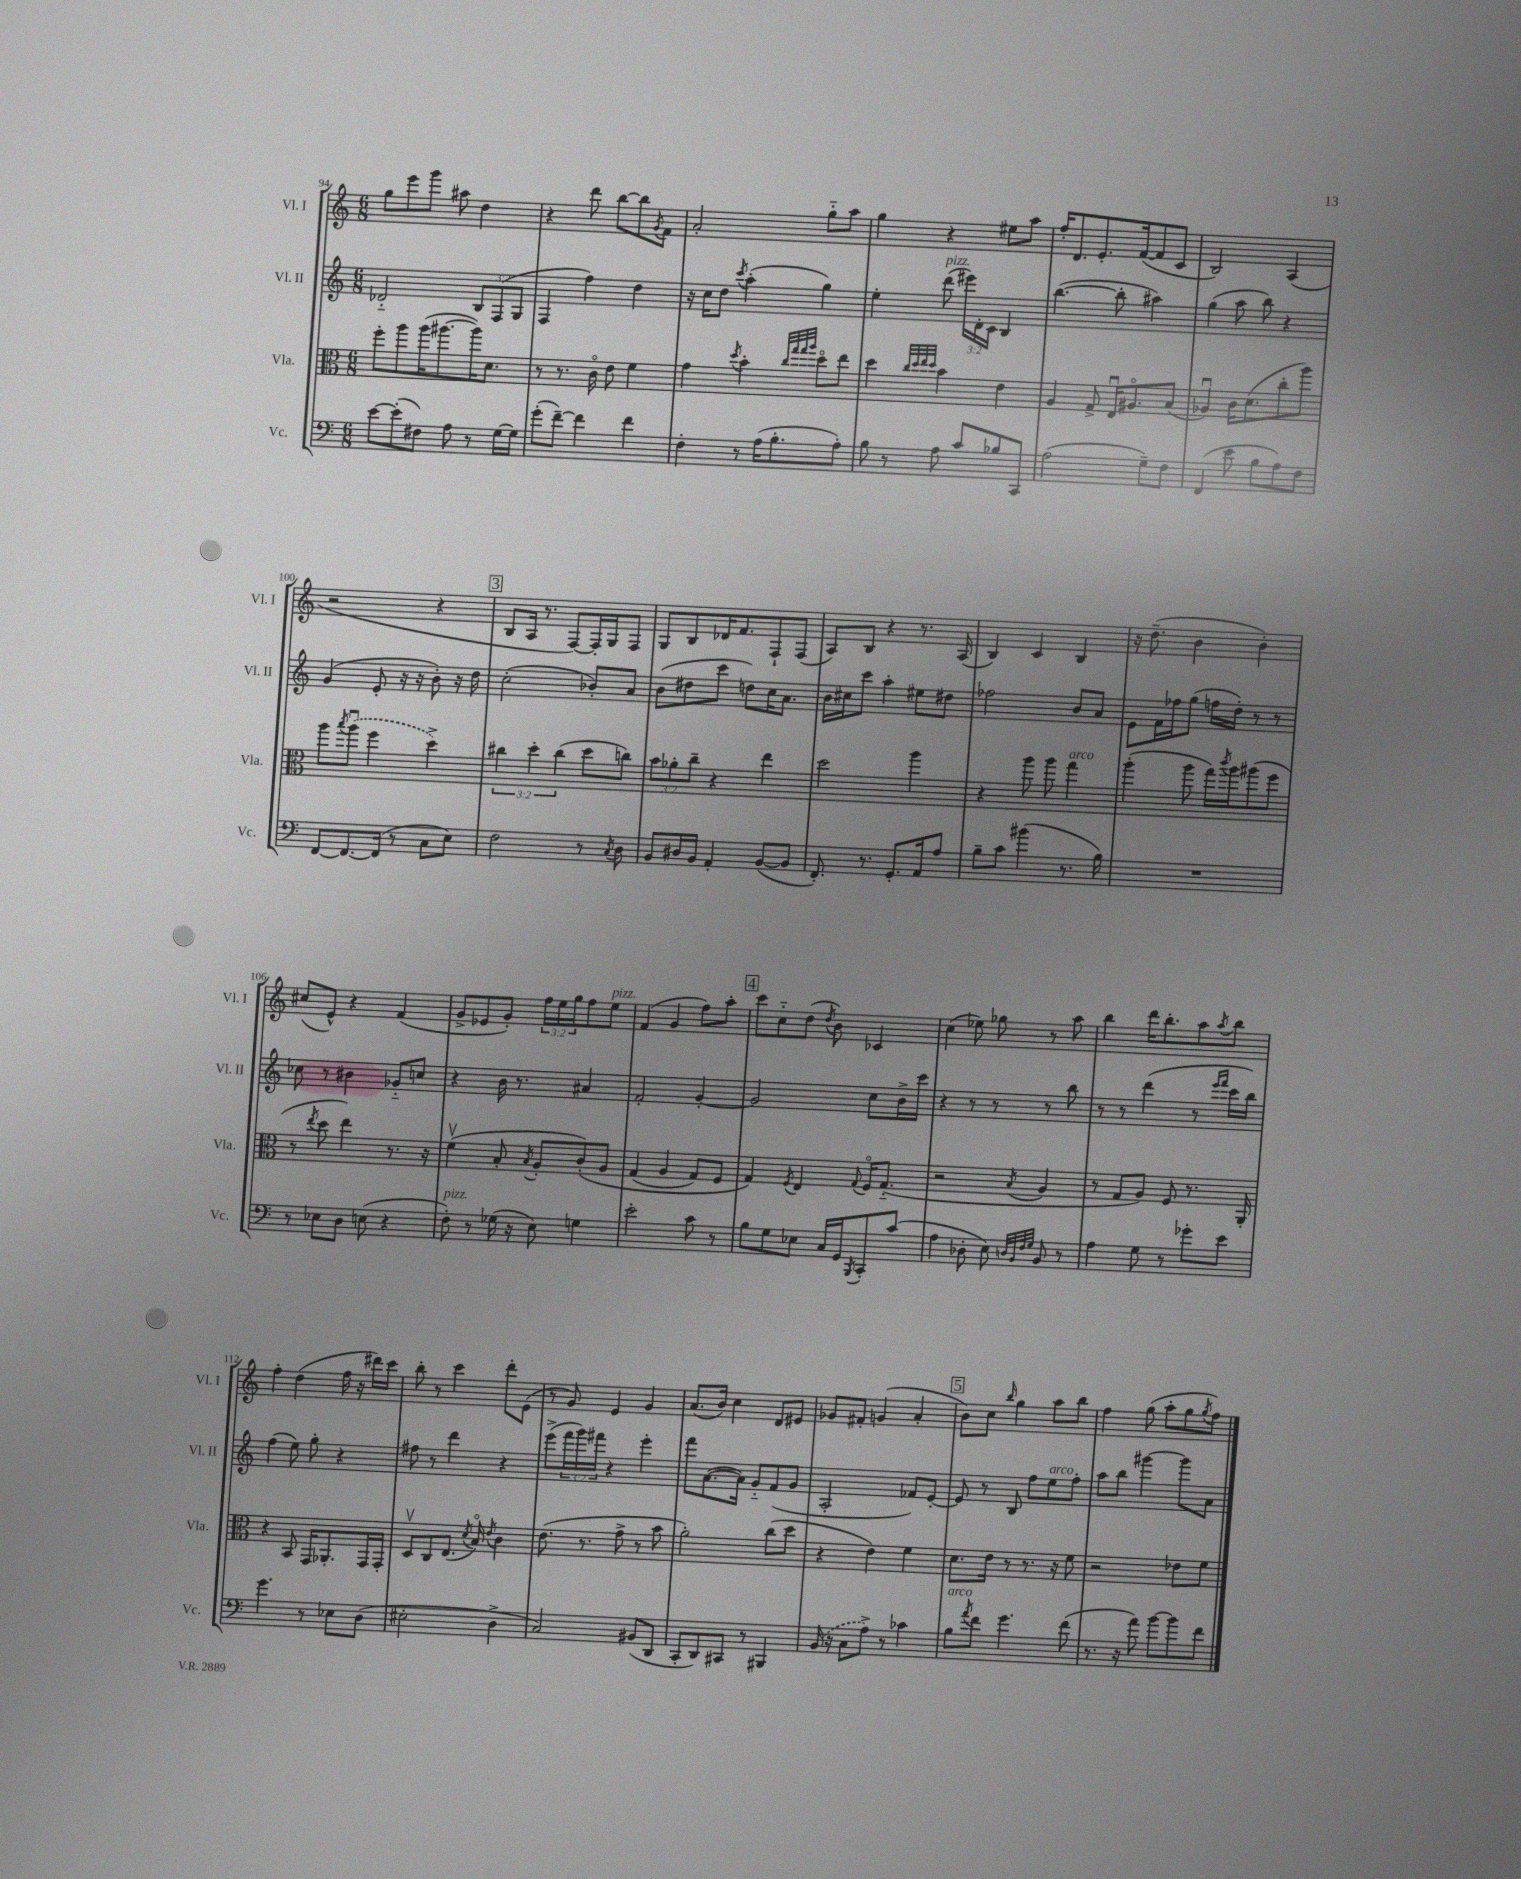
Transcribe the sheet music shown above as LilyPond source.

<<
\new StaffGroup <<
\new Staff = "s0" \with { instrumentName = "Vl. I" shortInstrumentName = "Vl. I" } {
    \clef treble \key c \major \numericTimeSignature \time 6/8 \override Staff.TupletNumber.text = #tuplet-number::calc-fraction-text
    g''8 e'''8 g'''8 ais''8 d''4 |
    r4 d'''8 b''8~ b''8 \acciaccatura { g'8 } f'8 |
    a'2-. g''8-_ a''8 |
    g''4 r4 eis''8 a''8 |
    f''16-. d'8. e'8.-. f'16~( f'8 c'8 |
    b2) a4( |
    r2 r4 |
    \mark \markup { \box "3" } b8 a16 r8. f8~) f16-. g16 f8 |
    g8 b8 des'16 f'8. f8-! f8( |
    a8) b8 r4 r8. a16( |
    b4) c'4 b4 |
    r16 d''8.--( b'4 b'4-.) |
    cis''8( e'8-^) r4 f'4( |
    g'8-> ees'8 g'8-.) \tuplet 3/2 { f''16 e''16 g''16 } f''8 e''8^\markup { \italic "pizz." } |
    f'4( g'4 f''8) a''8-. |
    \mark \markup { \box "4" } c'''8 c''8-_ d''8( \acciaccatura { d''8 } b'8) ces'4 |
    c''4( ees''8) ges''8 r8 a''8 |
    b''4 d'''16 b''8.-. a''8 \acciaccatura { a''8 } b''8 |
    f''4-. d''4( f''16 r16 dis'''16) c'''16 |
    b''8-. r8 c'''4 d'''8-. e'8( |
    r8 g'8) e'4 g'4 |
    a'8.( b'16) c''4 d'8 eis'8 |
    ges'8 fis'8-. g'4( a'4-. |
    \mark \markup { \box "5" } b'8) c''8 \grace { b''16 } g''4 a''8 b''8 |
    f''4 g''8( a''8-. g''8 \acciaccatura { g''8 } f''8) \bar "|." |
}
\new Staff = "s1" \with { instrumentName = "Vl. II" shortInstrumentName = "Vl. II" } {
    \clef treble \key c \major \numericTimeSignature \time 6/8 \override Staff.TupletNumber.text = #tuplet-number::calc-fraction-text
    des'2-_ \tuplet 3/2 { b8 f8( g8 } |
    f4 f''4) d''4 |
    r16 c''16 d''8 \acciaccatura { c'''8 } a''4-.( g''4) |
    e''4-. d'''8^\markup { \italic "pizz." }( \tuplet 3/2 { eis'''16) d'16-. c'16 } b4 |
    b''4.~( b''8-. ais''4) |
    g''4( a''8 b''8) r4 |
    g'4( e'8-. r16 r16 b'8-.) r16 d''16 |
    \mark \markup { \box "3" } c''2-.( bes'8-.) a'8 |
    b'8( dis''8 c'''8 d''8) c''16 a'8. |
    b'16 cis''16 c'''8 a''4-. eis''8 dis''8 |
    fes''2 b'8 a'8 |
    e'8 f'16 fes''16 g''8( f''16 d''16-.) r8 r8 |
    ces''8 r8 bis'4 ges'8-_ c''8 |
    r4 b'16 r8. ais'4 |
    f'2-. g'4~-. |
    \mark \markup { \box "4" } g'2 c''8 b'16-> c'''16 |
    r4 r8 r8 r8 b''8 |
    r8 r8 d'''4( r8 \grace { e'''16 f'''16 } c'''16 b''16) |
    f''4( e''8) g''8-. r4 |
    fis''8 r8 d'''4 r4 |
    e'''8->( \tuplet 3/2 { f'''16 g'''16) fis'''16 } r4 e'''4-. |
    f'''8 a'8.~( a'16) g'8-_ f'8( g'8 |
    a2-. fes'8) e'8~-. |
    \mark \markup { \box "5" } e'8 r8 b8 f''8 e''8^\markup { \italic "arco" } f''8-. |
    a''8 b''8 gis'''4~ gis'''8 a'8 \bar "|." |
}
\new Staff = "s2" \with { instrumentName = "Vla." shortInstrumentName = "Vla." } {
    \clef alto \key c \major \numericTimeSignature \time 6/8 \override Staff.TupletNumber.text = #tuplet-number::calc-fraction-text
    f''8-. a''8 a''16( ais''8.~ ais''16) d'8. |
    r8 r8. c'16\flageolet e'8 f'4 |
    g'4 \acciaccatura { d''8 } b'4-. \grace { c''32 g''32 g''32 a''32 } d''8\flageolet e''8 |
    d''4 \grace { c''32 d''32 e''32 d''32 } b'4 e'4 |
    a4 g8-> e16\downbow ais8.\flageolet b8( |
    aes4\downbow) c'16 d'8.( c''8-. a''8) |
    a''8 \acciaccatura { b''8 } \once \slurDashed a''8\downbow( f''4 d''4->) |
    \mark \markup { \box "3" } \tuplet 3/2 { cis''4 d''4-. cis''4( } d''8 c''8) |
    \tuplet 3/2 { b'8 aes'8-. c''8-- } r4 e''4 |
    d''2 a''4 |
    r4 a''8 a''8 g''4^\markup { \italic "arco" } |
    a''4-.( a''8 g''16) \acciaccatura { c'''8 } a''16 ais''8( f''8 |
    r8 \acciaccatura { e''8 } d''8 e''4) r8. r16 |
    f'4\upbow( b8-. \acciaccatura { b8 } a8-. c'8-.)\( a8 |
    g4( a4 g8) f8 |
    \mark \markup { \box "4" } g4\) \acciaccatura { f8 } e4 \appoggiatura { g8 } f16\flageolet g8.-_( |
    r2 \acciaccatura { b8 } a4 |
    r8 g8 a8) f8 r8. a,16-. |
    r4 b,8 g,16 aes,8.-. g,16 g,16-. |
    d8\upbow c8 e8.( \acciaccatura { d'8 } b16\flageolet) \acciaccatura { e'8 } c'4 |
    e'8.( r8. g'8-> r8 b'8 |
    a'2-.) c''8( d''8 |
    r4 e'4) f'4 |
    \mark \markup { \box "5" } d'8. e'16 r8 r8. r16 f'8 |
    r2 ees'8 f'8 \bar "|." |
}
\new Staff = "s3" \with { instrumentName = "Vc." shortInstrumentName = "Vc." } {
    \clef bass \key c \major \numericTimeSignature \time 6/8
    e'8~ e'8-.( fis8) a8 r8 g16~ g16 |
    g'8-.( f'8~--) f'4 f'4 |
    f4-. r8 a16( b8.-. a8-.) |
    b8 r8 a8 c'8 bes8 c,8 |
    a2( g8--) f8 |
    f,4( e'8 b8 a8) f8 |
    f,8~ f,8.~ f,16( r8 c8 e8) |
    \mark \markup { \box "3" } f2 r8 \acciaccatura { c8 } d8 |
    b,8 dis16 b,16 a,4-. b,8~( b,8 |
    f,8.-.) r8. g,8.-. a,16 a8 |
    b8-- c'8 bis'4( r8. b16) |
    R2. |
    r8 ees8 d8 e8( r4 |
    f8-.^\markup { \italic "pizz." }) r8 ges16( r16 e8) g4 |
    e'2-. c'8 r8 |
    \mark \markup { \box "4" } b8 g8 ees8 c16 g,16 \acciaccatura { b,,8 } c,8-. c'8( |
    a4 des8-. e8) \grace { d32 b,32 f32 g32 } b,8 r8 |
    a4 g8 r8 ges'8-. e'8 |
    g'4. r8 ees8 d8( |
    eis2-. d4-> |
    c2) bis,8( d,8 |
    c,8-. d,8) cis,8 r8 bis,,4 |
    \once \slurDashed b,16( r16 c8 a8->) r8 ces'4 |
    \mark \markup { \box "5" } b8^\markup { \italic "arco" } \acciaccatura { a'8 } f'8 g'4. f'8( |
    r8. r16 a'8) b'8~ b'8 f'8 \bar "|." |
}
>>
>>
\layout { \context { \Score currentBarNumber = #94 } }
